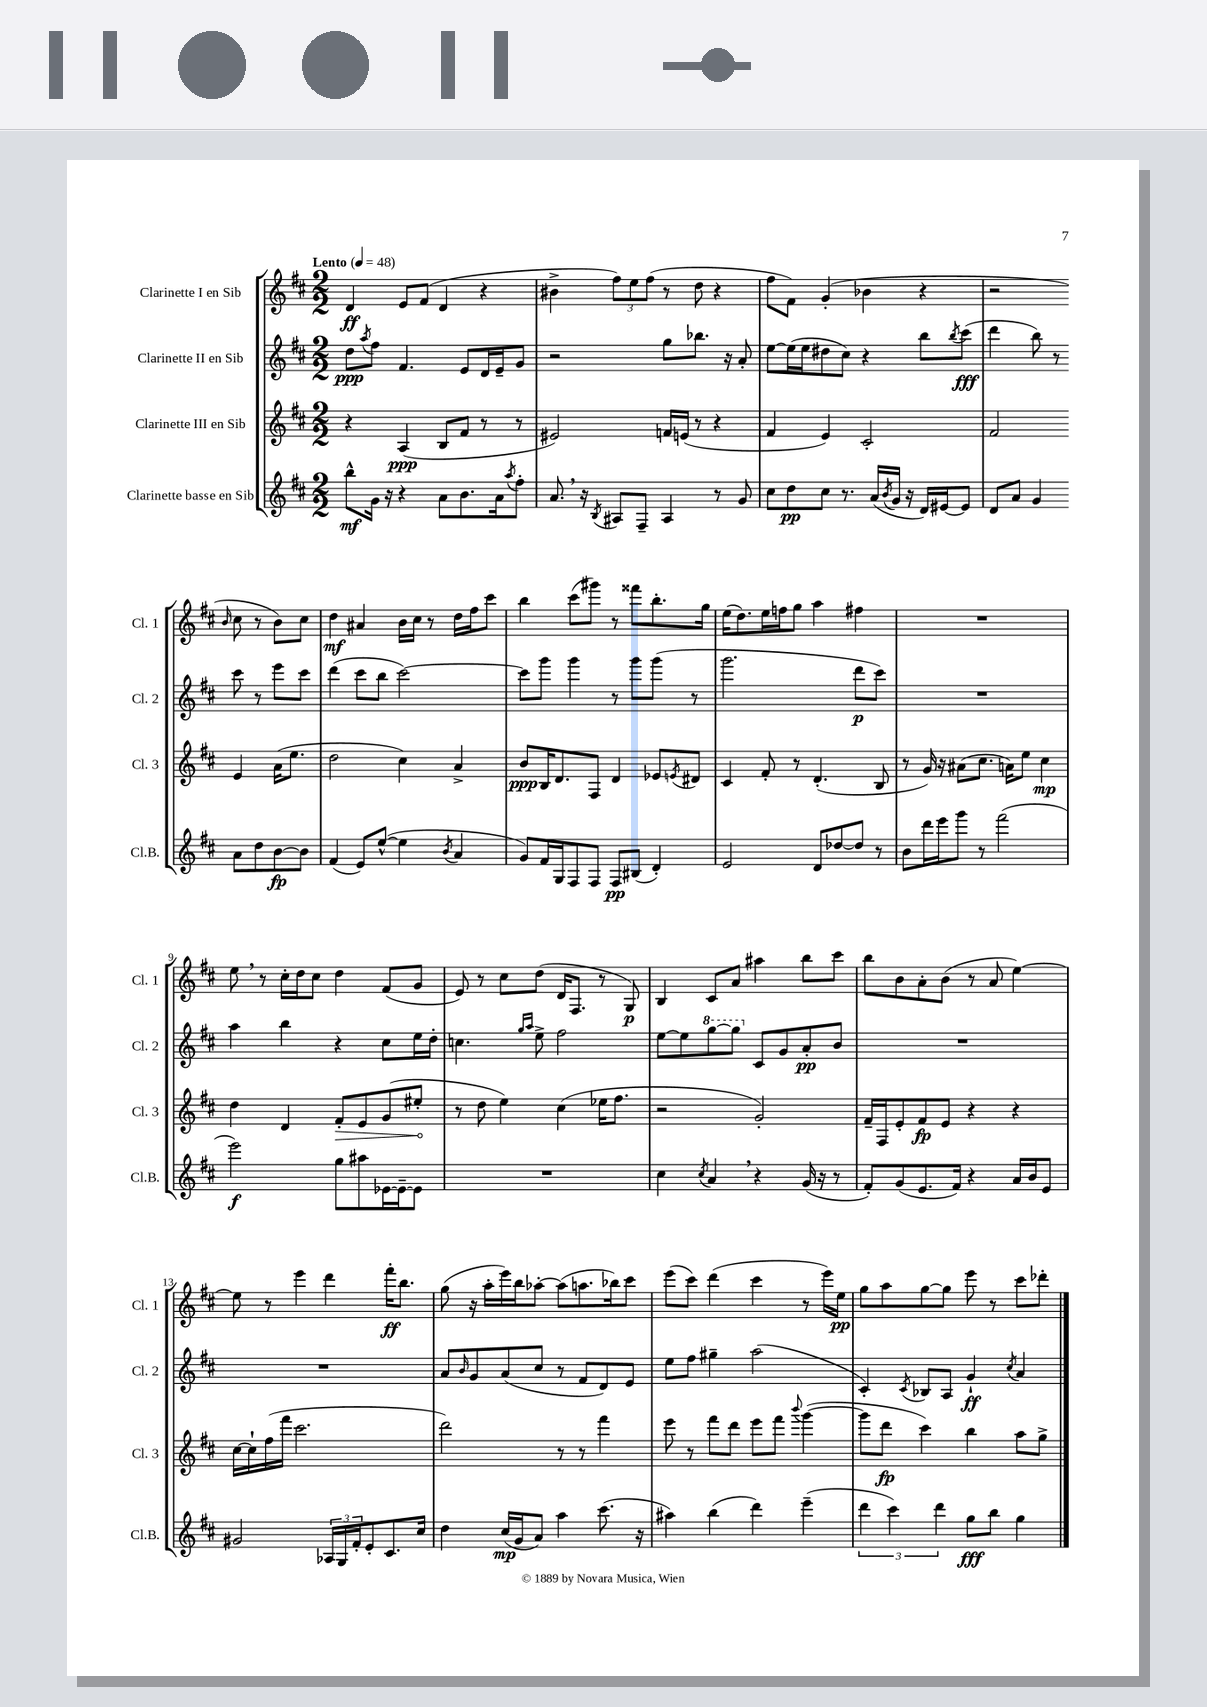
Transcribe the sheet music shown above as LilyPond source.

<<
\new StaffGroup <<
\new Staff = "s0" \with { instrumentName = "Clarinette I en Sib" shortInstrumentName = "Cl. 1" } {
    \clef treble \key d \major \numericTimeSignature \time 2/2 \tempo "Lento" 4 = 48
    d'4\ff e'8 fis'8( d'4 r4 |
    bis'4-> \tuplet 3/2 { fis''8) e''8 fis''8( } r8 d''8 r4 |
    fis''8 fis'8) g'4-.( bes'4 r4 |
    r2 \grace { b'16 } cis''8 r8 b'8) cis''8 |
    d''4\mf ais'4 b'16 cis''16 r8 d''16 fis''16 cis'''8 |
    b''4 cis'''8( gis'''8) r8 fisis'''8 b''8.-. g''16 |
    e''16( d''8.) e''16 f''16 g''8 a''4 fis''4 |
    R1 |
    e''8 \breathe r8 cis''16-. d''16 cis''8 d''4 fis'8( g'8 |
    e'8) r8 cis''8 d''8( d'16 fis8. r8 g8\p) |
    b4 cis'8 a'8 ais''4 b''8 cis'''8 |
    b''8 b'8 a'8-. b'8( r8 a'8 e''4~) |
    e''8 r8 e'''4 d'''4 fis'''16-.\ff b''8. |
    g''8( r16 a''16-. e'''16) b''16 aes''8~-. aes''8( a''8. bes''16) cis'''8 |
    e'''8( cis'''8) d'''4( cis'''4 r8 e'''16) e''16\pp |
    g''8 a''8 g''8~ g''8 e'''8 r8 cis'''8 des'''8-. \bar "|." |
}
\new Staff = "s1" \with { instrumentName = "Clarinette II en Sib" shortInstrumentName = "Cl. 2" } {
    \clef treble \key d \major \numericTimeSignature \time 2/2
    d''8\ppp \acciaccatura { a''8 } fis''8 fis'4. e'8 d'16 e'16-- g'8 |
    r2 g''8 bes''8. r16 a'8-. |
    e''8~ e''16( e''16 dis''8 cis''8) r4 b''8 \acciaccatura { b''8 } cis'''8\fff( |
    d'''4 b''8) r8 cis'''8 r8 e'''8 cis'''8 |
    d'''4( cis'''8 b''8 cis'''2~) |
    cis'''8 g'''8 g'''4 r8 g'''8 g'''8( r8 |
    g'''2. d'''8\p cis'''8) |
    R1 |
    a''4 b''4 r4 cis''8 e''16 d''16-. |
    c''4. \grace { g''16 a''16 } e''8-> fis''2 |
    e''8~ e''8 \ottava #1 g'''8~ g'''8 \ottava #0 cis'8 g'8 a'8-.\pp b'8 |
    R1 |
    R1 |
    a'8 \grace { b'16 } g'8 a'8( cis''8 r8 fis'8 d'8) e'8 |
    e''8 fis''8 gis''4-- a''2( |
    cis'4-.) \acciaccatura { cis'8 } bes8 a8 g'4-!\ff \acciaccatura { cis''8 } a'4 \bar "|." |
}
\new Staff = "s2" \with { instrumentName = "Clarinette III en Sib" shortInstrumentName = "Cl. 3" } {
    \clef treble \key d \major \numericTimeSignature \time 2/2
    r4 a4\ppp( b8 fis'8 r8 r8 |
    eis'2) f'16 e'16( r8 r4 |
    fis'4 e'4) cis'2-. |
    fis'2 e'4 a'16( e''8. |
    d''2 cis''4) a'4-> |
    b'8\ppp b16 d'8. fis8 d'4 ees'8 \acciaccatura { e'8 } dis'8 |
    cis'4 fis'8-. r8 d'4.-.( b8 |
    r8 g'16) r16 ais'8( cis''8. a'16) e''8 cis''4\mp |
    d''4 d'4 \once \override Hairpin.circled-tip = ##t fis'8-.\> e'8 g'8( eis''8-.\! |
    r8 d''8 e''4) cis''4( ees''16 fis''8. |
    r2 g'2-.) |
    fis'16-- fis16 e'8-. fis'8\fp e'8 r4 r4 |
    cis''16~ cis''16-! fis''16( fis'''16 cis'''2. |
    d'''2) r8 r8 fis'''4 |
    e'''8 r8 fis'''8 d'''8 e'''8 fis'''8 \appoggiatura { b'''8 } g'''4~( |
    g'''8 d'''8\fp cis'''4) b''4 a''8 g''8-> \bar "|." |
}
\new Staff = "s3" \with { instrumentName = "Clarinette basse en Sib" shortInstrumentName = "Cl.B." } {
    \clef treble \key d \major \numericTimeSignature \time 2/2
    b''8-^\mf g'16 r16 r4 a'8 b'8. a'16 \acciaccatura { a''8 } fis''8-. |
    a'8. \breathe r16 \acciaccatura { b8 } ais8 fis8-- ais4 r8 g'8 |
    cis''8 d''8\pp cis''8 r8. a'16( \acciaccatura { b'8 } g'16 r16 d'16) eis'16~ eis'8 |
    d'8 a'8 g'4 a'8 d''8 b'8~\fp b'8 |
    fis'4( e'8) e''8~-^( e''4 \acciaccatura { b'8 } a'4 |
    g'8) fis'16 g16 fis8 fis8 fis8\pp bis8( d'4-.) |
    e'2 d'8 des''8~ des''8 r8 |
    b'8 d'''16 e'''16 g'''8 r8 fis'''2( |
    e'''2\f) g''8 ais''8 ees'16~ ees'16~-- ees'8 |
    R1 |
    cis''4 \acciaccatura { cis''8 } a'4 \breathe r4 g'16( r16 r8 |
    fis'8-.) g'8( e'8. fis'16) r4 a'16 b'16 e'8 |
    gis'2 \tuplet 3/2 { aes16 g16 fis'16-. } e'8-. cis'8. cis''16 |
    d''4 cis''16\mp( g'16 a'8) a''4 cis'''8.( r16 |
    ais''4) b''4( d'''4) e'''4--( |
    \tuplet 3/2 { d'''4 cis'''4) d'''4 } g''8\fff b''8 g''4 \bar "|." |
}
>>
>>
